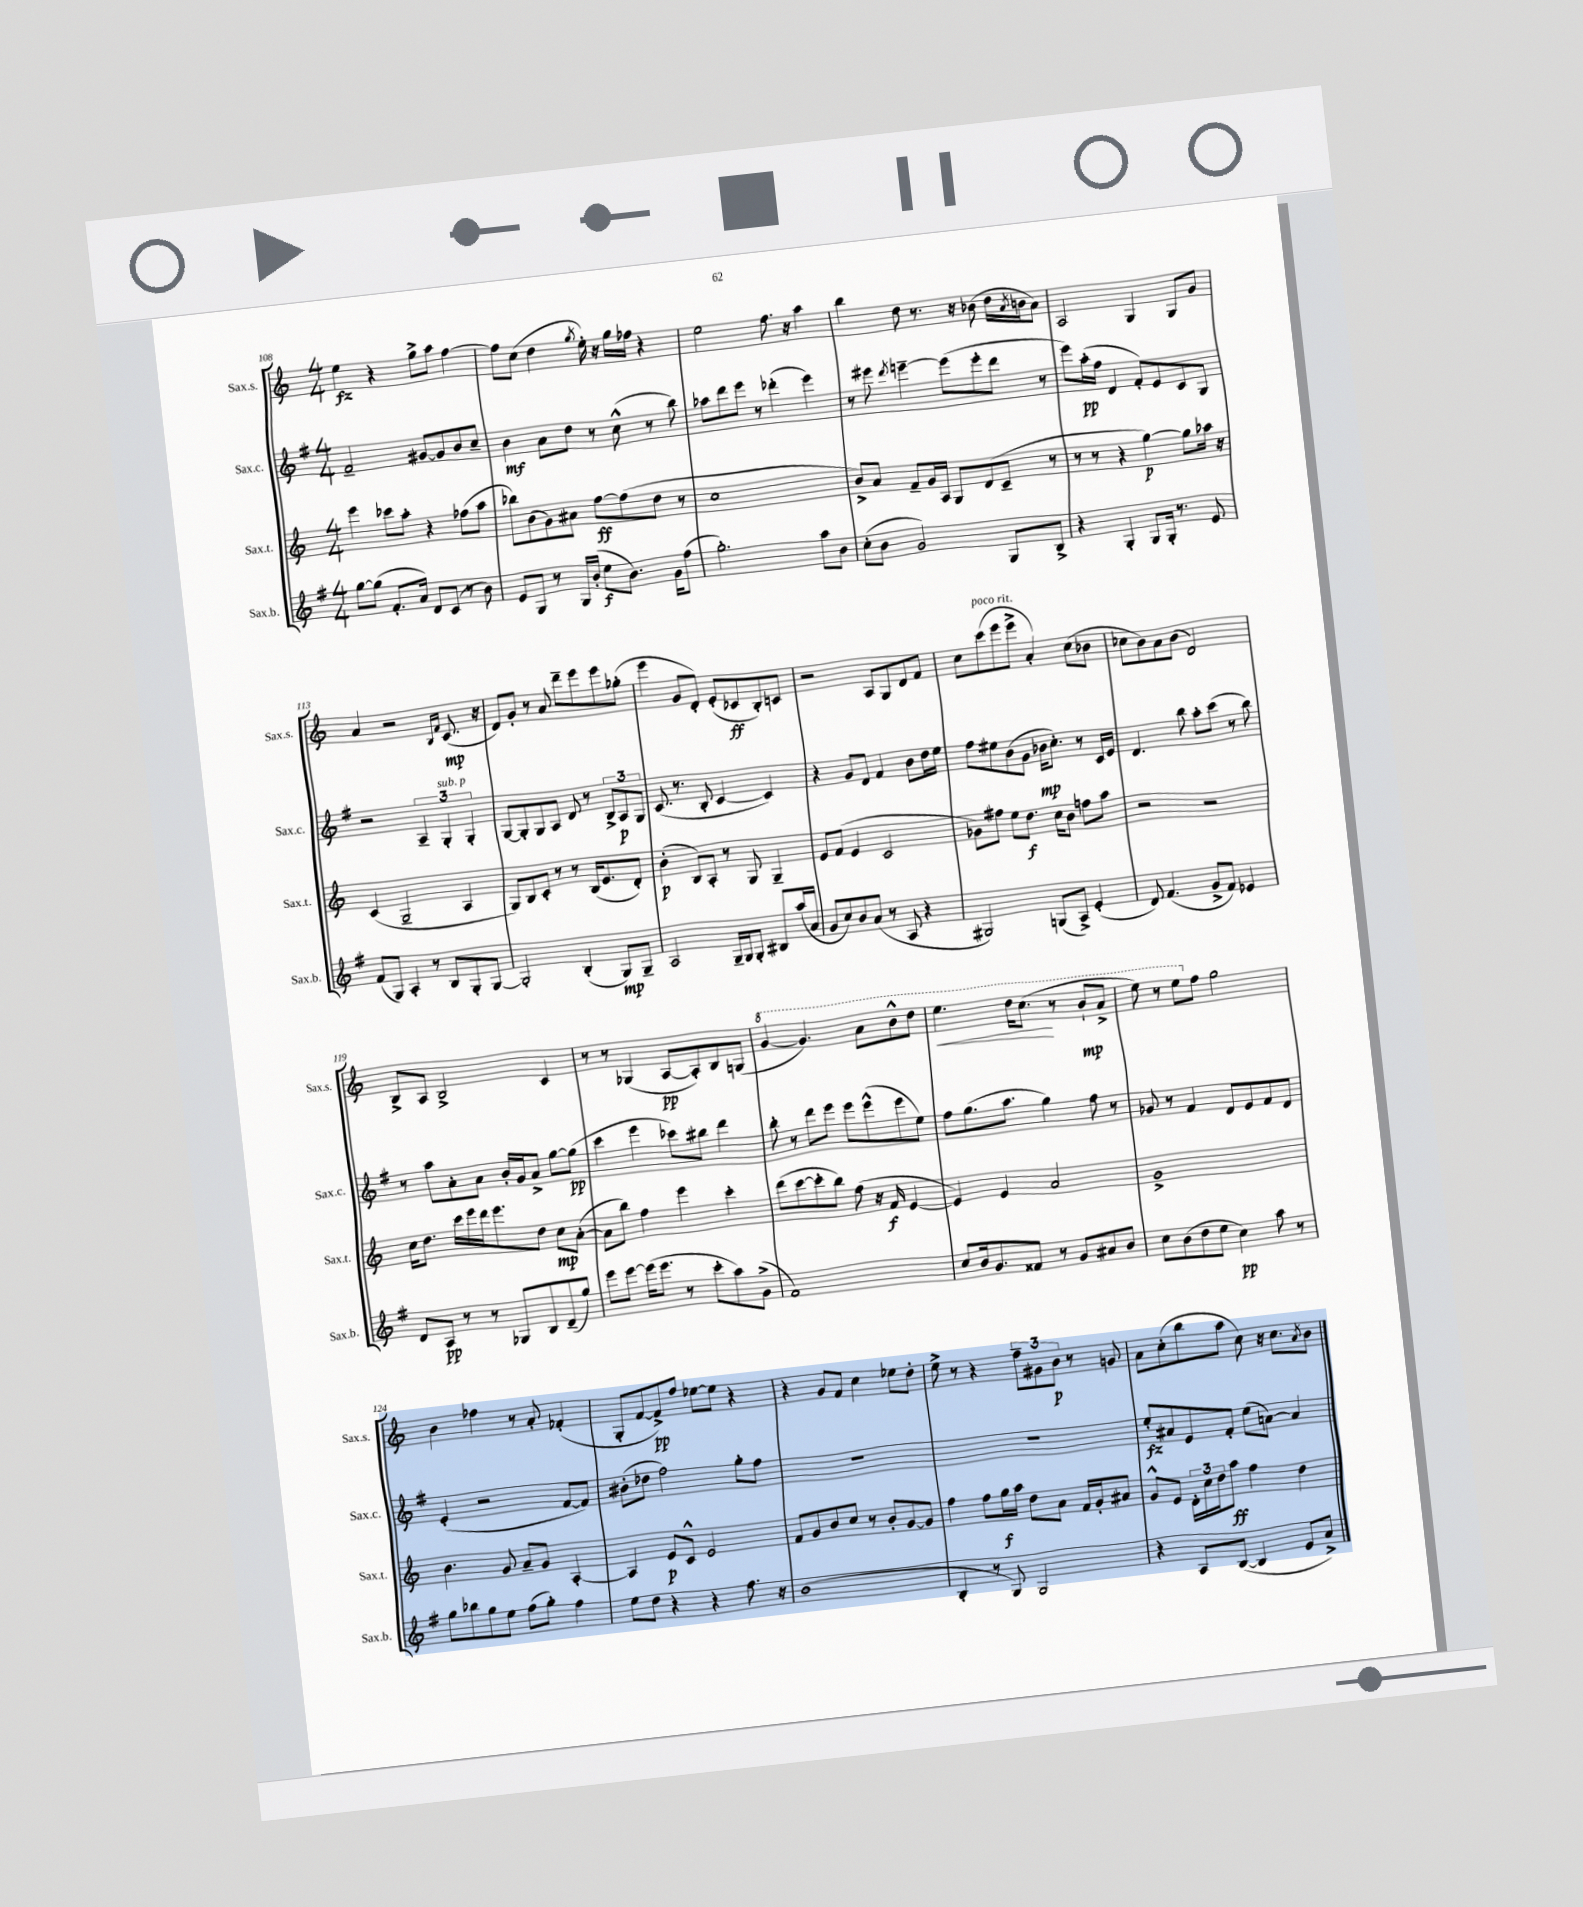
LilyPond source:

<<
\new StaffGroup <<
\new Staff = "s0" \with { instrumentName = "Sax.s." shortInstrumentName = "Sax.s." } {
    \clef treble \key c \major \numericTimeSignature \time 4/4
    e''4\fz r4 g''8-> a''8 f''4~ |
    f''8 c''8( d''4 \acciaccatura { g''8 } e''16-.) r16 g''16 fes''16 r4 |
    e''2 f''8. r16 a''4 |
    b''4 d''8 r8. r16 bes'8( d''16 \acciaccatura { a'8 } b'16 a'8) |
    a2 g4 g8 g'8 |
    a'4 r2 \grace { b16 f'16 } c'8.\mp( r16 |
    d'8) g'8-. r8 a'8 d'''8-- e'''8 e'''8 ges''8-.( |
    e'''4 g'8 d'8-.) e'8-.( ces'8\ff b8-.) c'8 |
    r2 a8 g8 d'8 f'8 |
    c''8 c'''8^\markup { \italic "poco rit." }( e'''8 e'''8-> a'4-.) c''8( bes'8 |
    ces''8 b'8) a'8 b'8( d'2) |
    b8-> a8 b2-> c'4 |
    r8 r8 ges4( a8~\pp a8-.) b8 g8( |
    \ottava #1 g''4~ g''4.) a''8 b''8-^ d'''8 |
    e'''4.\< d'''16 c'''8.\!( r8 b''8-!\mp a''8-> |
    e'''8) r8 e'''8 \ottava #0 f''8 g''2 |
    b'4 fes''4 r8 a'8-. fes'4-.( |
    g8-. f'8~ f'8->\pp) f''8 ees''8~ ees''8 r4 |
    r4 g'8 f'8 c''4 ees''8 d''8-. |
    e''8-> r8 r4 \tuplet 3/2 { f''8-- gis'8 b'8\p } r8 g'8 |
    a'8 c''8-.( b''8 a''8 c''8) r16 c''8. \acciaccatura { a'8 } b'8 \bar "|." |
}
\new Staff = "s1" \with { instrumentName = "Sax.c." shortInstrumentName = "Sax.c." } {
    \clef treble \key g \major \numericTimeSignature \time 4/4
    fis'2-- gis'8~ gis'8 b'8 c''8-- |
    b'4\mf a'8 d''8 r8 c''8-^( r8 b''8) |
    aes''8 d'''8 e'''8 r8 des'''4-.( e'''4) |
    r8 eis'''8 \acciaccatura { d'''8 } e'''4~-- e'''8( e'''8-. d'''8 r8 |
    e'''8) a''16-.\pp( fis''16 d'4 fis'8-.) e'8 c'8 g8 |
    r2 \tuplet 3/2 { a4-- g4-.^\markup { \italic "sub. p" } g4-. } |
    g8~ g8-. g8 a8 d'8 r8 \tuplet 3/2 { b8-> a8\p g8 } |
    c'8.( r8. b8-. c'4~ c'4) |
    r4 g'8 d'8 fis'4 b'8 d''16 e''16 |
    fis''8 eis''8 b'8( g'8 bes'16\mp c''8.-.) r8 c'16 e'16 |
    d'4. b''8 a''8-. c'''8( r8 b''8) |
    r8 a''8 a'8-. a'8 b'16-. g'16 a'8-> g''8~ g''8\pp( |
    c'''4 e'''4 ces'''8) bis''8 d'''4 |
    b''8-. r8 d'''8 e'''8 e'''8 e'''8-^( e'''8 e''8) |
    fis''8 g''8.( a''8. g''4) fis''8 r8 |
    ges'8 r8 fis'4 d'8 e'8 fis'8 d'8 |
    e'4-.( r2 fis'8~ fis'8) |
    bis'8-.( des''8 fis''2) g''8-. fis''8 |
    R1 |
    R1 |
    e''8-.\fz ais'8 e'8 fis'8-. e''8( a'8~) a'4 \bar "|." |
}
\new Staff = "s2" \with { instrumentName = "Sax.t." shortInstrumentName = "Sax.t." } {
    \clef treble \key c \major \numericTimeSignature \time 4/4
    e'''4 ces'''8 a''8-. r4 fes''8( a''8 |
    bes''8) b'8( g'8) ais'8 f''8~\ff f''8( d''8 r8 |
    c''1 |
    b'8->) a'8 f'8-- g'16 a16 g8 d'8( c'8-- r8 |
    r8 r8 r4 g''4~\p) g''8 aes''16 r16 |
    c'4( g2-- a4 |
    g8) b8 c'8-. r8 r8 b16( e'8. d'8-.) |
    b'4-.\p( b8) a8-. r8 g8 g4-- |
    e'8 f'8( e'4 c'2 |
    ges'8) fis''8 e''8 d''8.\f c''16 b'8 f''8 a''8 |
    r2 r2 |
    c''16 d''8. c'''16 e'''16 d'''16 e'''8. d''8 c''8\mp a'8~-.( |
    a'8 b''8) f''4 e'''4 c'''4-. |
    d'''8( c'''8~ c'''8-. b''8) f''8( r16 f'16\f e'4~ |
    e'4) e'4 a'2 |
    g'1-> |
    b'4. g'8 a'8-- g'8 a4~-. |
    a4 e'8\p c'8-^ e'2 |
    f'8 g'8 b'8 c''8 r8 b'8-. g'8~ g'8 |
    f''4 f''8 g''16\f a''16 d''8 a'8 f'16 g'16-. ais'8 |
    g'8-^ e'8 \tuplet 3/2 { d'16-. c''16 d''16 } a''8\ff f''4 d''4 \bar "|." |
}
\new Staff = "s3" \with { instrumentName = "Sax.b." shortInstrumentName = "Sax.b." } {
    \clef treble \key g \major \numericTimeSignature \time 4/4
    g''8~ g''8( fis'8.-. a'16) d'8 c'8( r8 b'8) |
    e'8 g8 r8 g16 b'16-.( e''8\f b'8.) g'16 fis''8( |
    g''2.-.) a''8 b'8 |
    c''8-.( b'8 g'2) g8 b8-> |
    r4 g4-. g8 g16-. r8. e'8 |
    fis'8( g8) a4-. r8 b8 g8-. g8~ |
    g2-. b4-.( g8\mp) g8-- |
    a2 g16-- g16 g8-. bis8 a''16( a'16 |
    g'8 c''8) b'8 a'8( r8 a8 r4 |
    gis2) g8( a8->) e'4-.( |
    d'8) fis'4.( g'8-> fis'8) ees'4 |
    d'8 a8\pp r8 r8 ges8 b8 d'8--( g''8) |
    e'''8 e'''8~ e'''16( e'''8. r8 c'''8-. a''8) g'8->( |
    fis'1) |
    c''8 b'16 g'8. fisis'8 r8 g'8 ais'8 b'8 |
    c''8 b'8( d''8 e''8 c''4\pp) a''8 r8 |
    g''8 bes''8 g''8 e''8 fis''8( g''8-.) fis''4 |
    e''8 d''8 r4 r4 fis''8. r16 |
    b'1( |
    b4-. r8 g8) g2 |
    r4 a8 b8~( b4 e'8 a'8->) \bar "|." |
}
>>
>>
